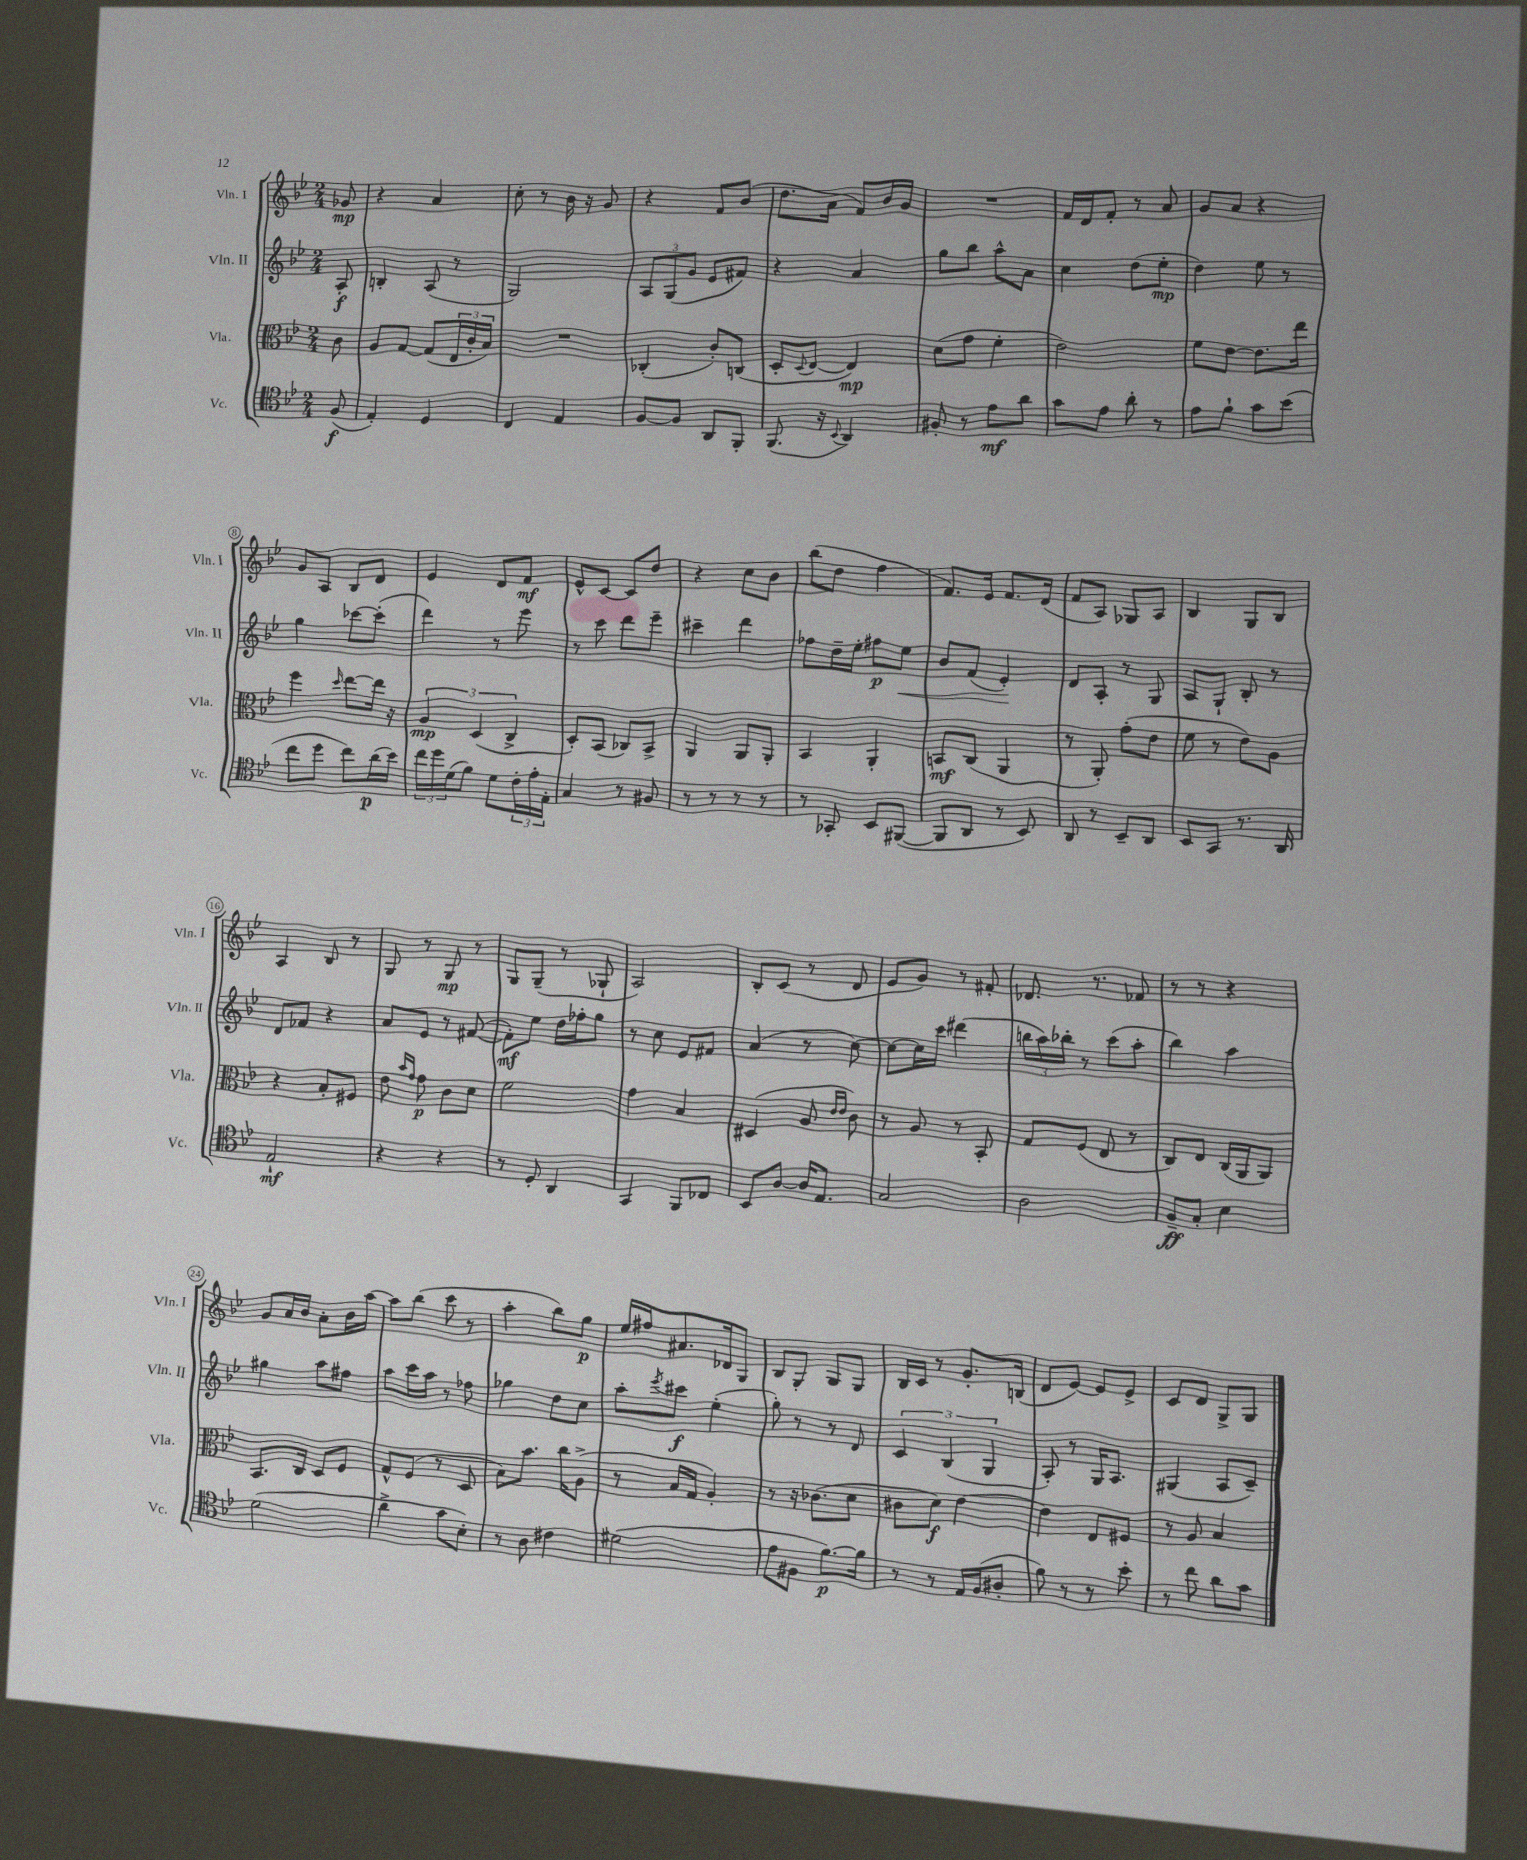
<<
\new StaffGroup <<
\new Staff = "s0" \with { instrumentName = "Vln. I" shortInstrumentName = "Vln. I" } {
    \clef treble \key bes \major \numericTimeSignature \time 2/4 \partial 8
    ges'8\mp |
    r4 a'4 |
    c''8-. r8 bes'16 r16 g'8 |
    r4 f'8 bes'8( |
    d''8. a'16 f'8) bes'16 g'16 |
    R2 |
    f'16 d'16 f'8-. r8 a'8 |
    g'8 a'8 r4 |
    g'8 a8 bes8 d'8 |
    ees'4 d'8 f'8\mf |
    ees'8-^ c'8~ c'8 d''8 |
    r4 c''8 bes'8 |
    bes''8( d''8 f''4 |
    f'8.) ees'16 f'8. d'16( |
    f'8 a8) ges8 a8 |
    bes4 g8 bes8 |
    a4 bes8 r8 |
    g8 r8 g8\mp r8 |
    g8 g8--( r8 ges8-! |
    a2) |
    bes8-. c'8( r8 d'8 |
    ees'8 g'8) r8 fis'8-. |
    des'8. r8. fes'8 |
    r8 r8 r4 |
    g'8 a'16 bes'16 a'8-. bes'16 a''16~ |
    a''8 bes''8( c'''8 r8 |
    a''4-. bes''8) g''8\p |
    ees''16 fis''16 ais'8. des'16 g8 |
    bes8 g8-. g8 g8 |
    bes16 c'16 r8 g'8.-. b16( |
    d'8 ees'8~) ees'8 ees'8-> |
    c'8 d'8 g8-> g8 \bar "|." |
}
\new Staff = "s1" \with { instrumentName = "Vln. II" shortInstrumentName = "Vln. II" } {
    \clef treble \key bes \major \numericTimeSignature \time 2/4 \partial 8
    a8-.\f |
    b4-. a8( r8 |
    g2) |
    \tuplet 3/2 { a8 g8( g'8 } ees'8 fis'8) |
    r4 a'4 |
    g''8 bes''8 a''8-^ a'8 |
    c''4 d''8( ees''8-.\mp |
    d''4) ees''8 r8 |
    g''4 ces'''8~ ces'''8-.( |
    d'''4) r8 ees'''8 |
    r8 c'''8 d'''8 ees'''8-- |
    cis'''4-- d'''4 |
    fes''8 d''16-- ees''16-. fis''8\p ees''8\< |
    bes'8 f'8( ees'4-.\!) |
    d'8 a8-. r8 g8 |
    a8 g8-! bes8-. r8 |
    d'8 fes'8 r4 |
    a'8 ees'8 r8 fis'8~( |
    fis'8-.\mf) ees''8 d''16 fes''16-. g''8 |
    r8 c''8 ees'8 fis'8 |
    a'4( r8 c''8~) |
    c''8~ c''16 c'''16 dis'''4( |
    \tuplet 3/2 { b''16 a''16) bes''16-. } r8 c'''8( a''8-. |
    bes''4) a''4 |
    gis''4 a''8 fis''8 |
    a''8 c'''16 a''16 r8 fes''8 |
    ges''4 d''8 c''8 |
    a''8-. \acciaccatura { ees'''8 } cis'''8\f ees''4-.( |
    g''8-.) r8 r8 d'8 |
    \tuplet 3/2 { c'4 bes4( g4 } |
    a8-.) r8 g16 a8. |
    gis4( a8 c'8--) \bar "|." |
}
\new Staff = "s2" \with { instrumentName = "Vla." shortInstrumentName = "Vla." } {
    \clef alto \key bes \major \numericTimeSignature \time 2/4 \partial 8
    c'8 |
    a8 g8~ g8( \tuplet 3/2 { ees16 c'16-. bes16) } |
    R2 |
    ces4-.( c'8-.) c8( |
    d8-. \appoggiatura { d8 } ees8~ ees4\mp) |
    d'8( g'8 f'4-. |
    ees'2) |
    f'8 ees'8~ ees'8. ees''16 |
    f''4 \grace { d''16 } ees''8~ ees''16 r16 |
    \tuplet 3/2 { a4\mp d4( c4-> } |
    d8-.) bes,8( ces8) bes,8-> |
    a,4 a,8 a,8-. |
    bes,4 a,4-. |
    b,8\mf c8( a,4 |
    r8 a,8-.) g'8-.( ees'8 |
    f'8 r8 ees'8) a8 |
    r4 bes8-. fis8 |
    ees'8 \grace { bes'16 g'16 } g'8\p c'8 d'8 |
    f'2 |
    g'4 bes4 |
    dis4( a8 \grace { ees'16 ees'16 } c'8) |
    r8 a8 r8 bes,8-. |
    g8 f8( ees8 r8 |
    c8) ees8 c16( a,16 a,8) |
    bes,8. c16 d8 f8 |
    g8-^ f8( r8 d8 |
    bes8) bes'8. c''16 a8->( |
    r8 bes16 g16 a4-.) |
    r8 r16 ces'8.( d'8 |
    cis'8 d'8\f) ees'4~ |
    ees'4 ees8 fis8 |
    r8 a8 bes4 \bar "|." |
}
\new Staff = "s3" \with { instrumentName = "Vc." shortInstrumentName = "Vc." } {
    \clef tenor \key bes \major \numericTimeSignature \time 2/4 \partial 8
    f8\f( |
    ees4-.) d4 |
    c4 ees4 |
    f8~ f8 a,8 f,8-. |
    f,8.( r16 \appoggiatura { bes,8 } a,4) |
    fis8-. r8 ees'8\mf a'8 |
    g'8 ees'8 a'8-. r8 |
    ees'8 f'8-! g'8 bes'8( |
    c''8 d''8 c''8) a'16\p( bes'16) |
    \tuplet 3/2 { c''16 d''16 d'16( } f'8) d'8 \tuplet 3/2 { c'16-. ees'16-. ees16-. } |
    g4 r8 fis8 |
    r8 r8 r8 r8 |
    r8 ges,8-. bes,8 fis,8~( |
    fis,8 a,8 r8 bes,8) |
    a,8 r8 bes,8-- a,8 |
    bes,8 g,8 r8. a,16 |
    ees2-!\mf |
    r4 r4 |
    r8 d8-. a,4 |
    g,4 f,8 ces8 |
    bes,8 a8~ a16 ees8. |
    g2 |
    a2 |
    f8--\ff g8-. bes4 |
    d'2( |
    a'4-> g'8 bes8-.) |
    r8 a8 cis'4 |
    dis'2( |
    ees'8 fis8 f'8.~\p) f'16 |
    r8 r8 ees16 f16( ais8-. |
    f'8) r8 r8 bes'8-. |
    r8 c''8 a'8 g'8 \bar "|." |
}
>>
>>
\layout { \context { \Score \override BarNumber.stencil = #(make-stencil-circler 0.1 0.3 ly:text-interface::print) } }
